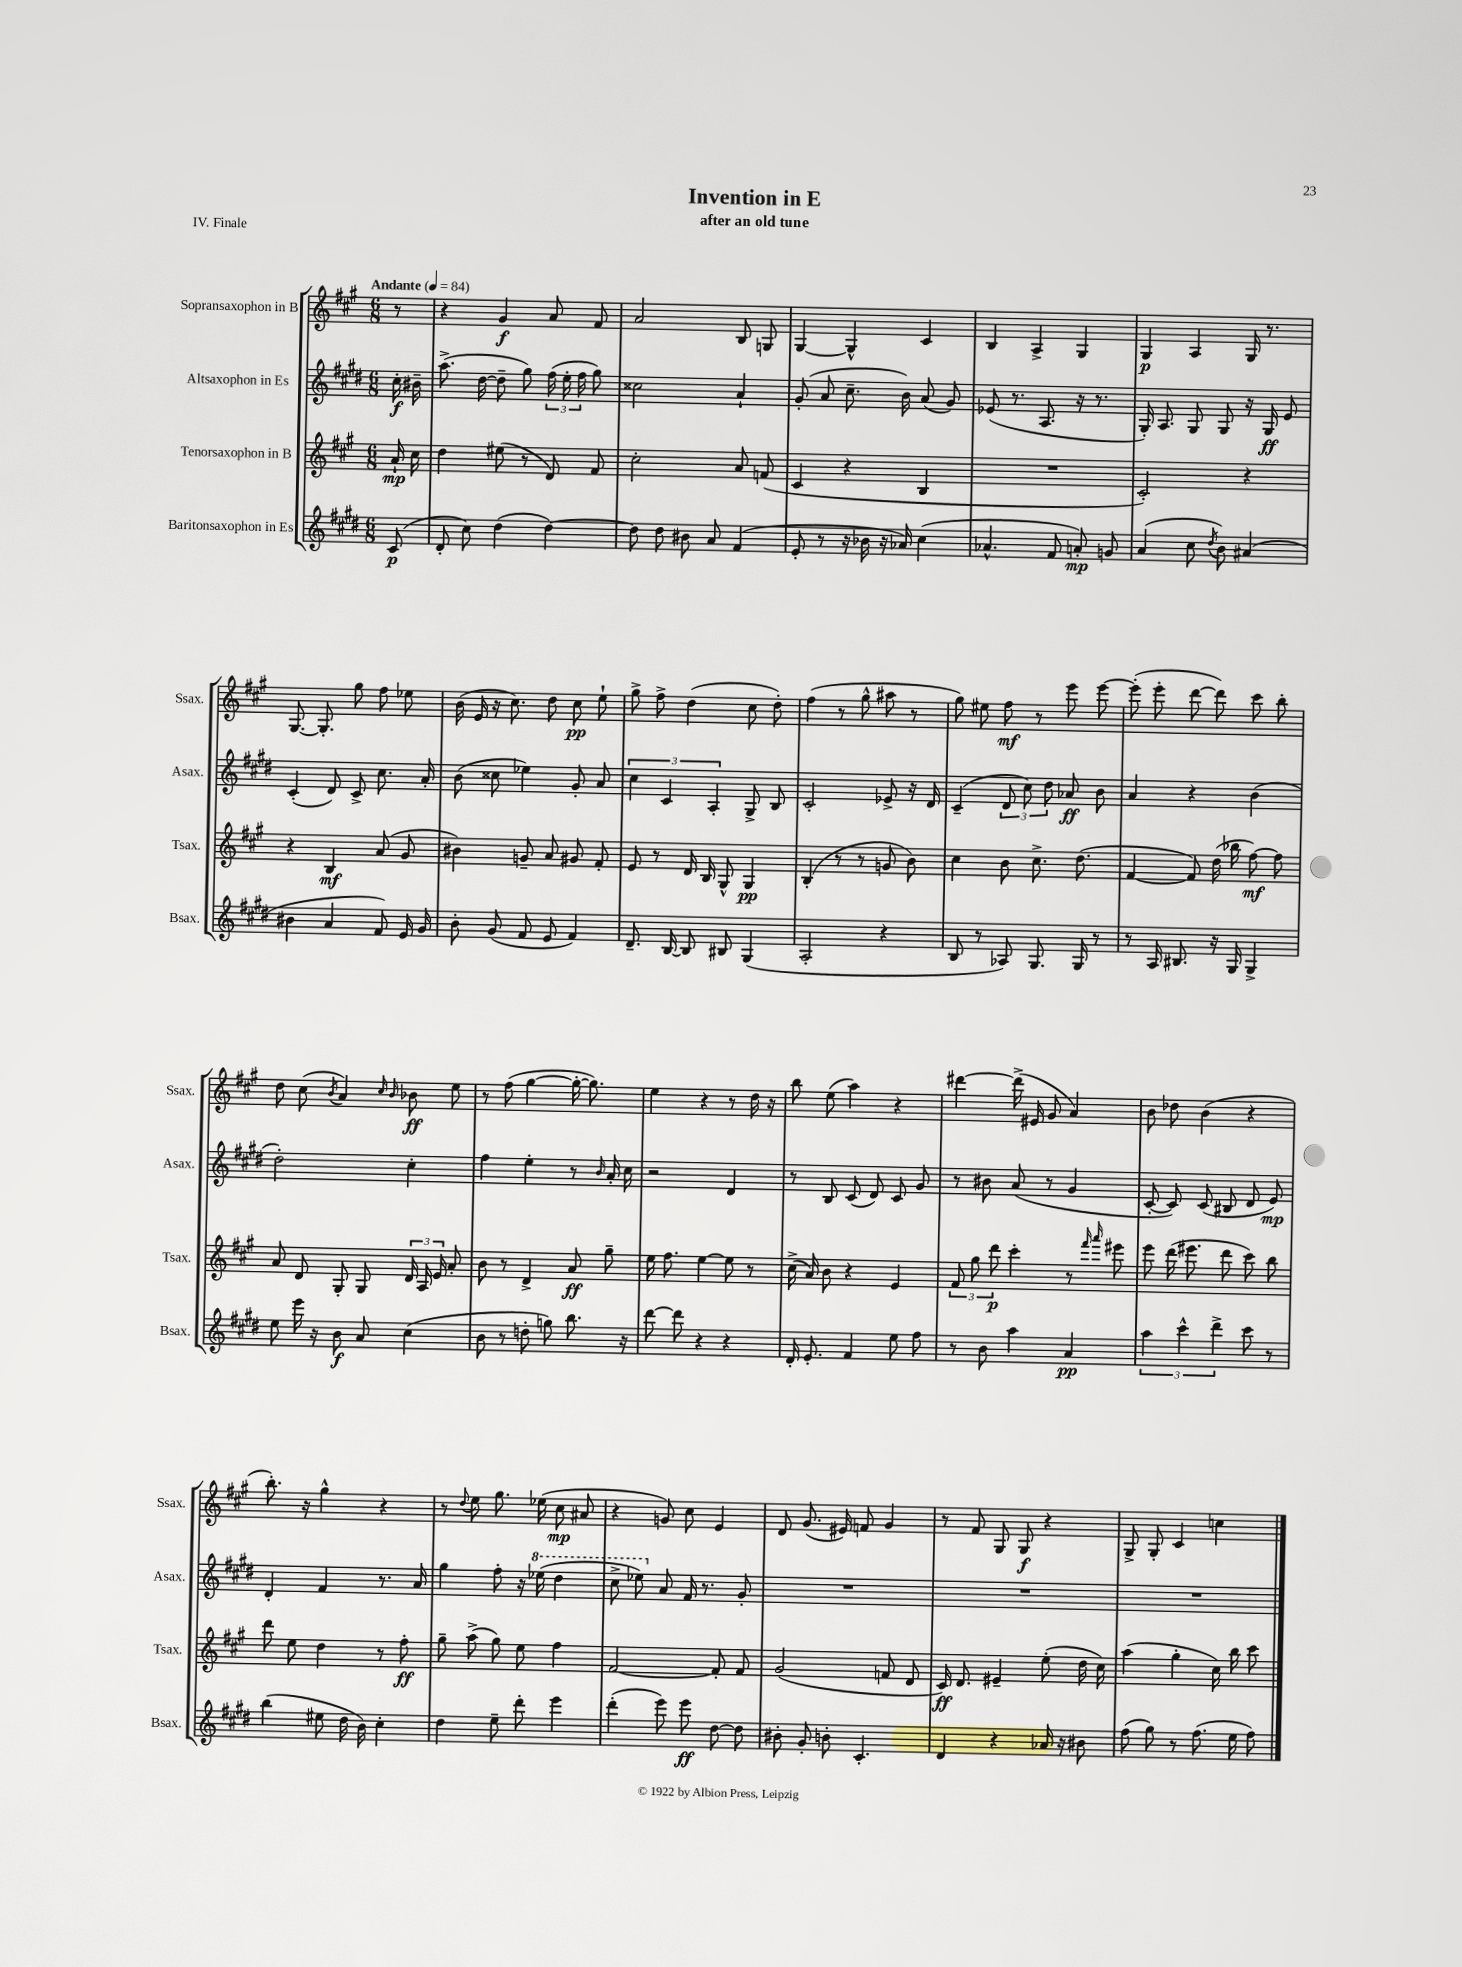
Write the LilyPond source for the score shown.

\header { title = "Invention in E" subtitle = "after an old tune" piece = "IV. Finale" }
<<
\new StaffGroup <<
\new Staff = "s0" \with { instrumentName = "Sopransaxophon in B" shortInstrumentName = "Ssax." } {
    \clef treble \key a \major \numericTimeSignature \time 6/8 \partial 8 \tempo "Andante" 4 = 84
    \autoBeamOff r8 |
    r4 gis'4\f a'8 fis'8 |
    a'2 b8 g8 |
    gis4~ gis4-^ cis'4 |
    b4 a4-> gis4 |
    gis4\p a4 gis16 r8. |
    gis8.~ gis8.-. gis''8 fis''8 ees''8 |
    b'16( e'16 r16 cis''8.) d''8 cis''8\pp e''8-! |
    gis''8-> fis''8-> d''4( cis''8 d''8-.) |
    fis''4( r8 gis''8-^ ais''8 r8 |
    gis''8) eis''8 fis''8\mf r8 e'''8 e'''8~ |
    e'''8-.( e'''8-. d'''8~ d'''8) cis'''8 b''8-. |
    d''8 cis''8( \acciaccatura { b'8 } a'4) \grace { cis''16 b'16 } bes'8\ff e''8 |
    r8 fis''8( gis''4~ gis''16~-. gis''8.) |
    e''4 r4 r8 d''16 r16 |
    b''8 e''8( a''4) r4 |
    dis'''4~ dis'''16->( eis'16 gis'8 a'4) |
    b'8 des''8 b'4( r4 |
    b''8.-.) r16 gis''4-^ r4 |
    r8 \appoggiatura { d''8 } e''8 gis''8. ees''16( cis''8\mp ais'8 |
    r4 g'8) cis''8 e'4 |
    d'8 gis'8.( eis'16) f'8 gis'4 |
    r8 fis'8 gis8 gis8\f r4 |
    gis8-> gis8-. cis'4 c''4 \bar "|." |
}
\new Staff = "s1" \with { instrumentName = "Altsaxophon in Es" shortInstrumentName = "Asax." } {
    \clef treble \key e \major \numericTimeSignature \time 6/8 \partial 8
    \autoBeamOff cis''16-.\f bis'16-- |
    a''8.->( dis''16~ dis''8-- gis''8) \tuplet 3/2 { fis''16( e''16-. fis''16 } gis''8) |
    cisis''2 a'4-! |
    gis'8-.( a'8 cis''8.-- b'16) a'8( gis'8) |
    ees'8( r8. a8. r16 r8. |
    gis16-.) a8. gis8 gis8 r16 gis16\ff e'8 |
    cis'4-.( dis'8) cis'8-> cis''8. a'16-. |
    b'8( cisis''8 ees''4) gis'8-. a'8 |
    \tuplet 3/2 { cis''4 cis'4 a4-. } gis8-> b8 |
    cis'2-. ees'8-> r16 dis'16 |
    cis'4--( \tuplet 3/2 { dis'8 cis''8) dis''8 } aes'8\ff b'8 |
    a'4 r4 b'4( |
    dis''2-.) cis''4-. |
    fis''4 e''4-. r8 \grace { b'16 } a'16-. cis''16 |
    r2 dis'4 |
    r8 b8 cis'8( dis'8) cis'8 gis'8 |
    r8 bis'8 a'8( r8 gis'4 |
    cis'8~-. cis'8) cis'8( bis8 dis'8 e'8\mp) |
    dis'4-. fis'4 r8. a'16 |
    gis''4 fis''8-. r16 \ottava #1 ees'''16( dis'''4 |
    cis'''8-> ees'''8) \ottava #0 a'8 fis'16 r8. gis'8-. |
    R2. |
    R2. |
    R2. \bar "|." |
}
\new Staff = "s2" \with { instrumentName = "Tenorsaxophon in B" shortInstrumentName = "Tsax." } {
    \clef treble \key a \major \numericTimeSignature \time 6/8 \partial 8
    \autoBeamOff a'16-!\mp cis''16 |
    d''4 eis''8( r8 d'8) fis'8 |
    cis''2-. a'8 f'8( |
    cis'4 r4 b4 |
    R2. |
    cis'2-.) r4 |
    r4 b4\mf a'8( gis'8 |
    bis'4) g'8-- a'8 gis'8 fis'8-. |
    e'8 r8 d'16 b16 gis8-^ gis4\pp |
    b4-.( r8 r8 g'8 b'8) |
    cis''4 b'8 cis''8.-> d''8.( |
    fis'4~ fis'8) d''16( bes''16 fis''8~\mf) fis''8 |
    a'8 d'8 gis8-. gis8 \tuplet 3/2 { d'16 a16 e'16 } a'8-. |
    b'8 r8 d'4-> a'8\ff gis''8-- |
    e''16 fis''8. e''4~ e''8 r8 |
    cis''16->( a'16) b'8 r4 e'4 |
    \tuplet 3/2 { fis'8 gis''8 d'''8\p } cis'''4-. r8 \grace { fis'''16 a'''16 } eis'''8 |
    e'''8 d'''16( eis'''8. d'''8 cis'''8) b''8 |
    d'''8 e''8 d''4 r8 fis''8-.\ff |
    gis''8-- a''8->( gis''8) e''8 fis''4 |
    fis'2~ fis'8-. fis'8 |
    gis'2( f'8 d'8 |
    cis'16\ff) d'8. eis'4-- e''8-.( d''16 cis''16) |
    a''4( gis''4-. cis''16) b''16 cis'''8 \bar "|." |
}
\new Staff = "s3" \with { instrumentName = "Baritonsaxophon in Es" shortInstrumentName = "Bsax." } {
    \clef treble \key e \major \numericTimeSignature \time 6/8 \partial 8
    \autoBeamOff cis'8\p( |
    dis'8-. cis''8) dis''4( dis''4~) |
    dis''8 dis''8 bis'8 a'8 fis'4( |
    e'8-. r8 r16 bes'16 r16 aes'16) cis''4( |
    aes'4.-^ fis'8 a'8-.\mp) g'8 |
    a'4( cis''8 \acciaccatura { dis''8 } b'8) ais'4( |
    bis'4 a'4 fis'8) e'16 gis'16 |
    b'8-. gis'8( fis'8 e'8 fis'4) |
    dis'8.-- b16~ b8 bis8 gis4( |
    a2-. r4 |
    b8 r8 aes8) gis8. gis16 r8 |
    r8 a16 bis8. r16 gis16 gis4-> |
    e''8 e'''16 r16 b'8\f a'8 cis''4( |
    b'8 r8 d''8-. g''8) b''8. r16 |
    dis'''8~ dis'''8 r4 r4 |
    dis'16-. e'8.-. fis'4 e''8 fis''8 |
    r8 b'8 a''4 a'4\pp |
    \tuplet 3/2 { a''4 cis'''4-^ dis'''4-> } cis'''8 r8 |
    b''4( eis''8 dis''16 b'16) cis''4-. |
    dis''4 e''8-- dis'''8-. e'''4 |
    dis'''4-.( e'''8) e'''8\ff dis''8~ dis''8 |
    bis'8-. gis'8-. b'8-. cis'4.-. |
    dis'4 r4 aes'16 r16 bis'8 |
    fis''8( gis''8) r8 fis''8.( e''16 fis''8) \bar "|." |
}
>>
>>
\layout { \context { \Score \remove "Bar_number_engraver" } }
